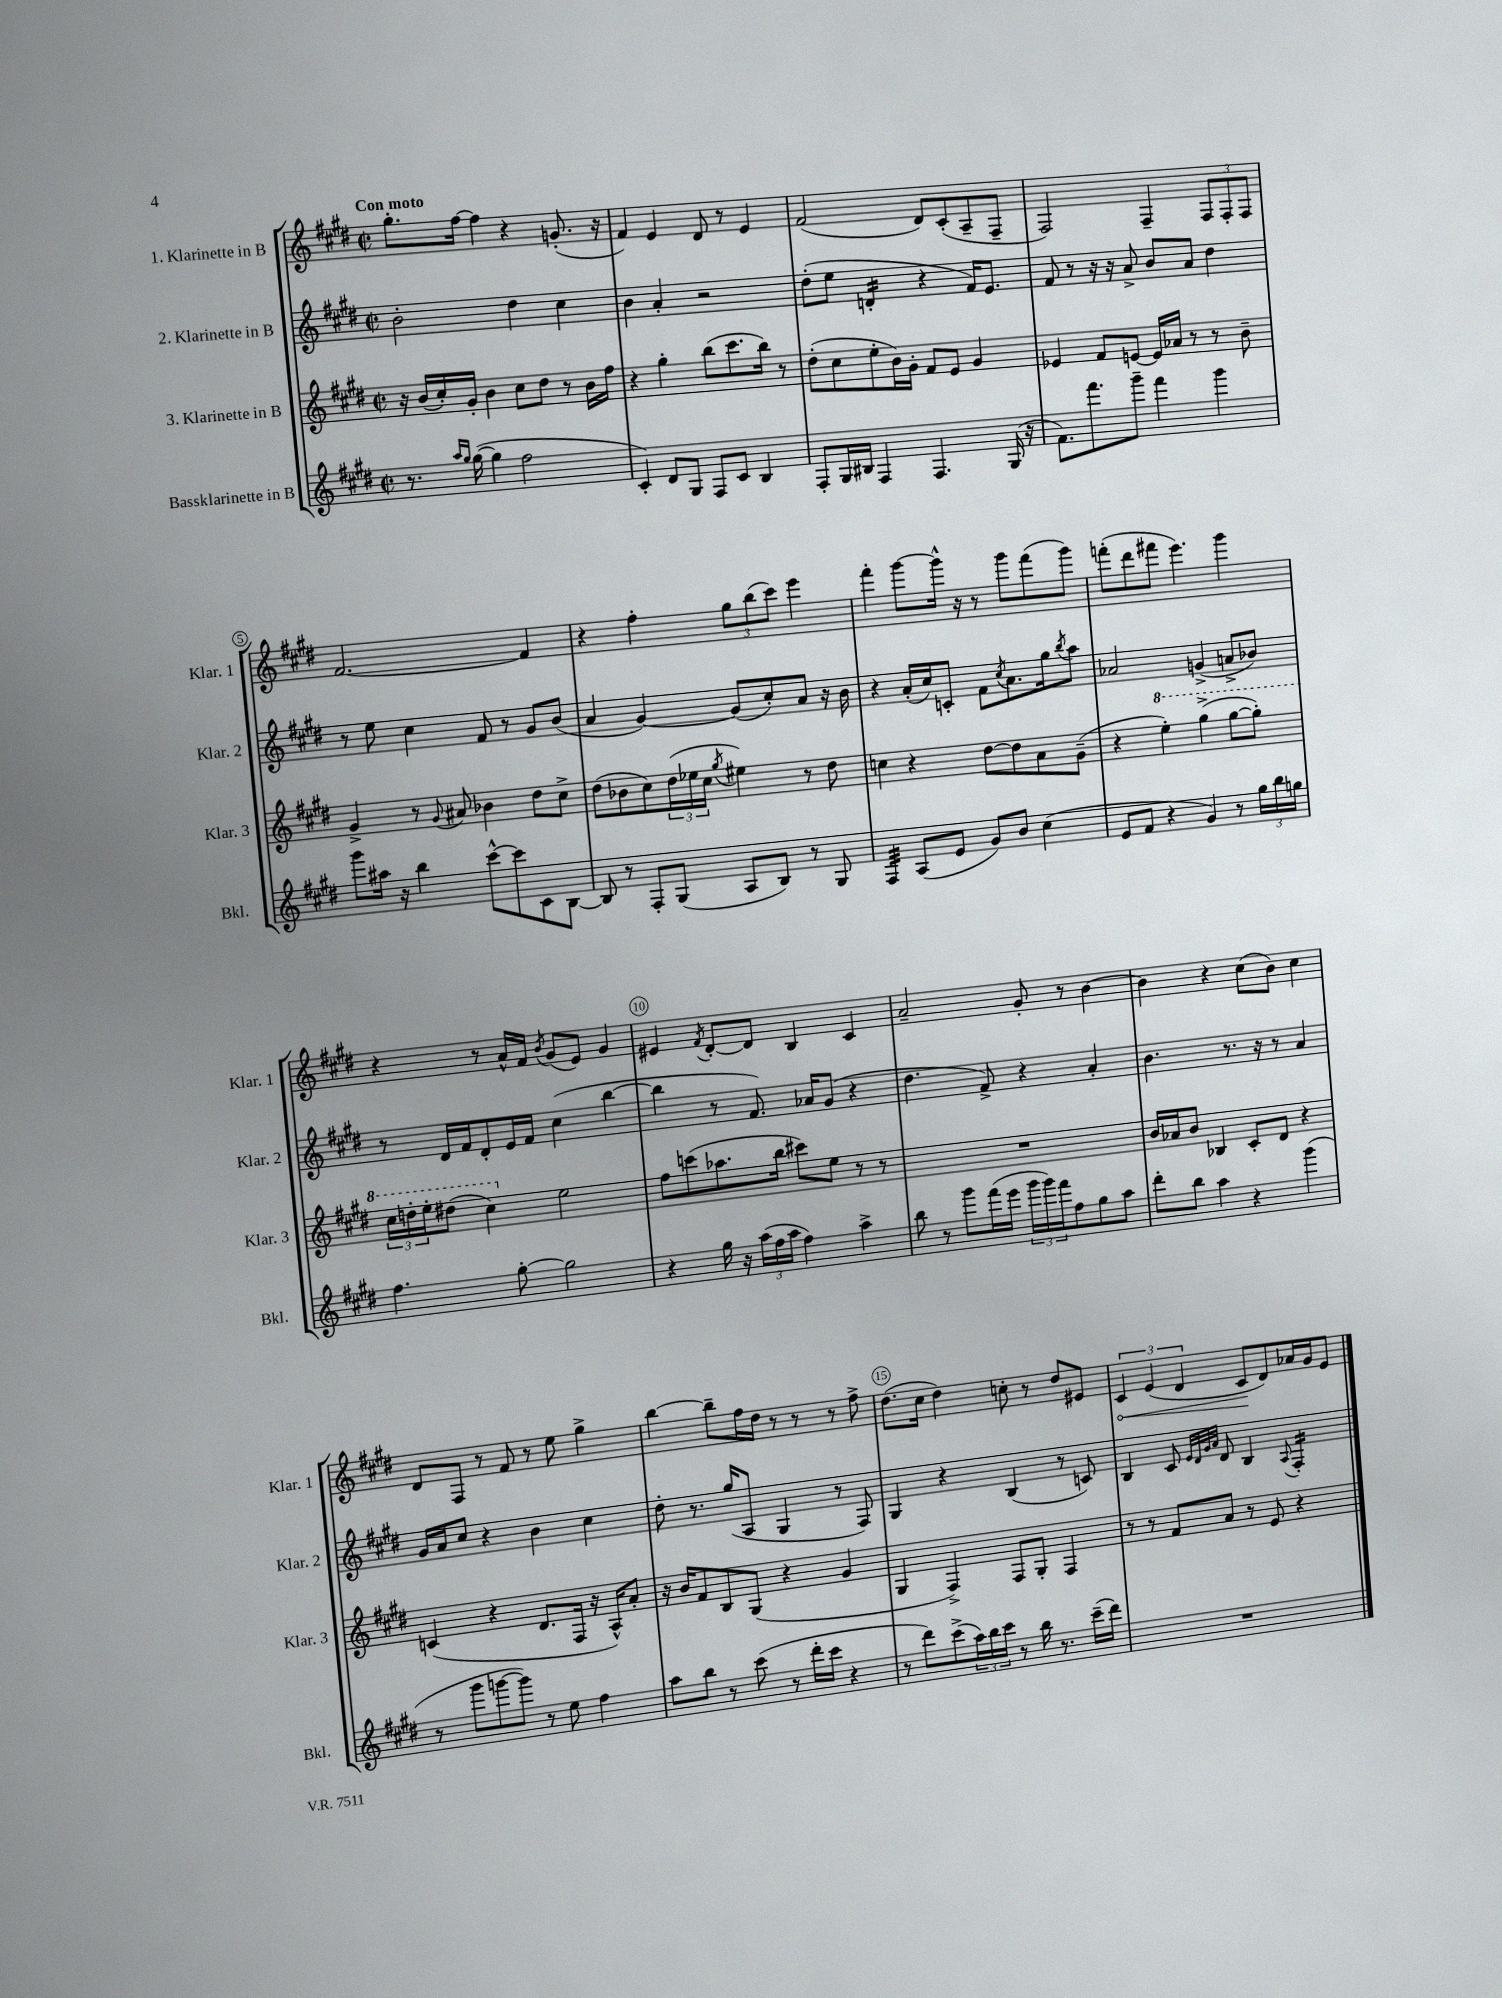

**kern	**kern	**kern	**kern
*staff4	*staff3	*staff2	*staff1
*clefG2	*clefG2	*clefG2	*clefG2
*k[f#c#g#d#]	*k[f#c#g#d#]	*k[f#c#g#d#]	*k[f#c#g#d#]
*M2/2	*M2/2	*M2/2	*M2/2
*met(c|)	*met(c|)	*met(c|)	*met(c|)
8.r	16r	2b'\	8.gg#'\L
.	(16b/LL	.	.
.	16cc#'/)	.	.
16qqaa/LL	.	.	.
16qqgg#/JJ	.	.	.
([16gg#\	16g#'/JJ	.	[16ff#\Jk
4gg#\]	4b\	.	4ff#\]
2ff#\	8cc#\L	4dd#\	4r
.	8dd#\J	.	.
.	8r	4cc#\	(8.g'/
.	16b\LL	.	.
.	16ff#\JJ	.	16r
=	=	=	=
4c#'/)	4r	4b\	4f#/)
8d#/L	4gg#'\	4a'/	4e/
8G#/J	.	.	.
8F#/L	(8bb\L	2r	8d#/
8c#/J	8.ccc#\	.	8r
4B/	.	.	4e/
.	16bb\Jk)	.	.
.	8r	.	.
=	=	=	=
8F#'/L	(8dd#'\L	(8dd#'\L	(2f#/
16G#/L	8cc#\	8ee\J	.
16B#/JJ	.	.	.
4F#/	8ee'\	4d'/	.
.	16b\L)	.	.
.	16g#'\JJ	.	.
4.F#/	8f#/L	4r	8d#/L)
.	8e/J	.	(8c#'/
.	4g#/	16f#/LK)	8A~/
.	.	8.e/J	.
(16G#/	.	.	8F#~/J
16r	.	.	.
=	=	=	=
8.f#\L)	4e-/	8f#/	2F#/)
.	.	8r	.
8.fff#\	.	.	.
.	8f#/L	16r	.
.	.	16r	.
8ggg#~\J	[8e/J	8a^/	.
4fff#\	16e/]LL	8b/L	4F#~/
.	16a-/JJ	.	.
.	8r	8a/J	.
4ggg#\	8r	4dd#\	12F#/L
.	.	.	12F#'/
.	8b~\	.	.
.	.	.	12F#/J
=	=	=	=
8ggg#\L	4g#^/	8r	[2.f#/
16aa#\Jk	.	8ee\	.
16r	.	.	.
4bb\	8r	4cc#\	.
.	8qqg#/	.	.
.	8a#/	.	.
[8ccc#^^\L	4b-\	8f#/	.
8ccc#\]	.	8r	.
8c#\	8dd#\L	8g#/L	4f#/]
[8B\J	8cc#^\J	(8b/J	.
=	=	=	=
8B/]	(8dd#\L	4a/	4r
8r	8b-\	.	.
8F#'/L	8cc#\)	[4g#/)	4ff#'\
(8G#/J	(24dd#\L	.	.
.	24ee-\	.	.
.	24cc#\JJ	.	.
.	8qgg#/	.	.
8A/L	4ee#\)	(8g#/]L	12gg#\L
.	.	.	(12bb\
8B/J)	.	8cc#'/)	.
.	.	.	12ccc#\J)
8r	8r	8a/J	4eee\
8G#/	8dd#\	16r	.
.	.	16b\	.
=	=	=	=
4F#/	4cc\	4r	4fff#'\
(8A/L	4r	(16a'/LL	[8ggg#\L
.	.	16cc#/J)	.
8e/J	.	8c'/J	16ggg#^^\]Jk
.	.	.	16r
8g#/L)	[8dd#\L	8f#\L	8r
.	.	8qcc#/	.
8b/J	8dd#\]	8.a\	8ggg#\L
(4cc#\	8a\	.	(8fff#\
.	.	16gg#\k	.
.	.	8qbb/	.
.	(8g#~\J	8aa\J	8ggg#\J)
=	=	=	=
8e/L	4r	2a-/	(8fff'\L
8f#/J	.	.	8ddd#\
4r	4eee'\)	.	8fff#\J
.	.	.	4.eee\)
4g#/)	(4ggg#^\	(4g^/	.
8r	[8ggg#\L	8a^/L	4ggg#\
24gg#\LL	8ggg#'\]J)	8b-/J)	.
24bb\	.	.	.
24gg\JJ	.	.	.
=	=	=	=
4.ff#\	24ccc#\LL	8r	4r
.	24ddd'\	.	.
.	24eee'\J	.	.
.	(8ddd#\J	16d#/LL	.
.	.	16f#/J	.
.	4ccc#\)	8d#'/	8r
[8gg#'\	.	16e/L	16a^^/LL
.	.	16f#/JJ	16f#/JJ
.	.	.	8qb/
2gg#\]	2ee\	(4cc#\	(8g#/L
.	.	.	8e/J)
.	.	[4bb\	4g#/
=	=	=	=
4r	8ff#\L	4bb\]	4e#/
.	(8ccc\	.	.
.	.	.	8qf#/
16gg#\	8.aa-\	8r	[8d#'/L
16r	.	.	.
(24aa\LL	.	8.f#/)	8d#/]J
24ff#\	.	.	.
.	16bb\Jk	.	.
24aa\JJ	.	.	.
4ff#\)	8ccc#\L)	.	4B/
.	.	16a-/LK	.
.	8ee\J	(8g#/J	.
4aa^\	8r	4r	4c#/
.	8r	.	.
=	=	=	=
8bb\	1r	4.dd#\	2a~/
8r	.	.	.
8ggg#\L	.	.	.
(16fff#\L	.	8f#^/)	.
16eee\JJ	.	.	.
24ggg#\LL	.	4r	8g#'/
24ggg#\)	.	.	.
24fff#\J	.	.	.
8ff#\	.	.	8r
8gg#\	.	4a'/	[4b\
8aa\J	.	.	.
=	=	=	=
8ddd#'\L	16b/LL	4.b\	4b\]
.	16a-/J	.	.
8bb\J	8b/J	.	.
4aa\	4B-/	.	4r
.	.	8.r	.
4r	8c#'/L	.	(8cc#\L
.	.	16r	.
.	8d#/J	8r	8b\J)
(4ggg#\	4r	4a/	4cc#\
=	=	=	=
8r	(4c/	16g#/LL	8d#/L
.	.	16a/J	.
8ggg#\L	.	8cc#/J	8F#/J
[8ggg\	4r	4r	8r
8ggg\]J)	.	.	8f#/
8r	8.d#/L	4b\	8r
8ee\	.	.	8ee\
.	16F#/Jk	.	.
4ff#\	16r	4cc#\	4gg#^\
.	16A^^/LK)	.	.
.	8a'/J	.	.
=	=	=	=
8aa\L	16r	8dd#'\	[4bb\
.	16b/LK	.	.
8bb\J	8f#/	8.r	.
8r	8B/	.	8bb~\]L
.	.	(16gg#/LK	.
(8ccc#\	(8G#/J	8A/J	16ff#\L
.	.	.	16dd#\JJ
8r	4r	4G#/	8r
16ddd#'\LL	.	.	8r
16ccc#\JJ	.	.	.
4r	4g#/	8r	8r
.	.	8F#/)	8ff#^\
=	=	=	=
8r	4G#/	4G#/	(8.dd#\L
8ddd#\L)	.	.	.
.	.	.	16cc#\Jk
(8ccc#^\	4F#^/)	4r	4dd#\)
24aa\L)	.	.	.
24bb\	.	.	.
24ccc#\JJ	.	.	.
8r	8F#/L	(4B/	8cc'\
16bb\	8G#'/J	.	8r
8.r	.	.	.
.	4F#/	8r	8dd#/L
(16ccc#~\LL	.	8c/)	8e#/J
16ddd#\JJ)	.	.	.
=	=	=	=
1r	8r	4B/	6c#/
.	8r	.	.
.	.	.	(6e/
.	8f#/L	8c#/	.
.	.	.	6d#/
.	.	32qqe/LLL	.
.	.	32qqd#/	.
.	.	32qqg#/	.
.	.	32qqa/JJJ	.
.	8a/J	8d#/	.
.	8r	4B/	8c#/L
.	8e/	.	8d#/)
.	.	8qqA/	.
.	4r	4F#'/	16a-/L
.	.	.	16g#/J
.	.	.	8e/J
==	==	==	==
*-	*-	*-	*-
